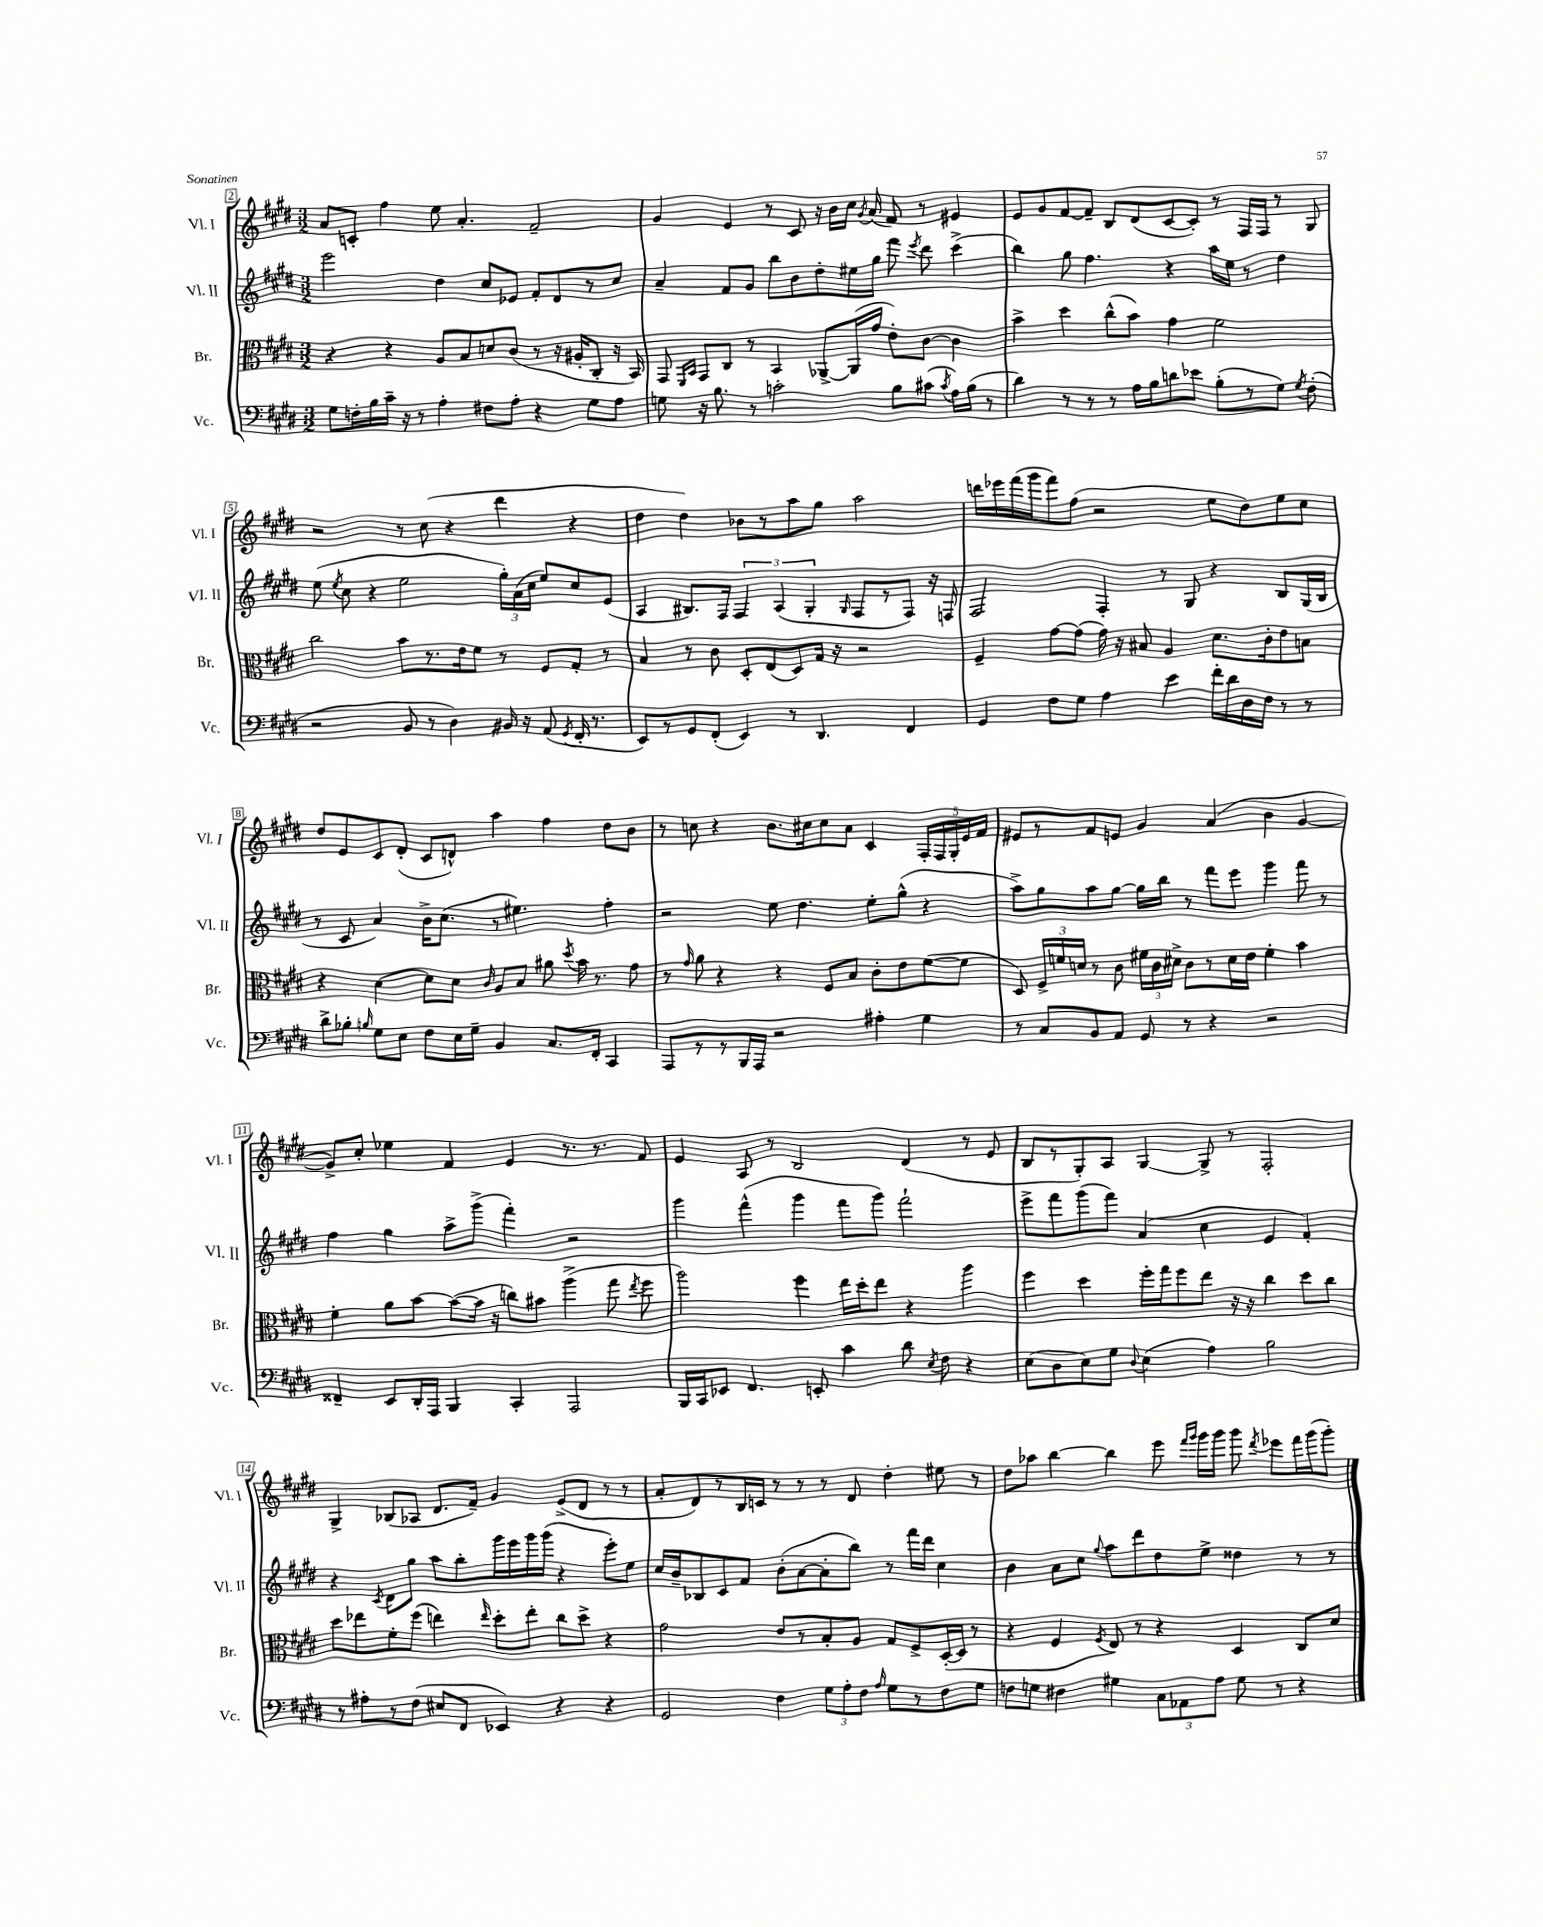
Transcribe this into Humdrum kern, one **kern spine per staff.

**kern	**kern	**kern	**kern
*part4	*part3	*part2	*part1
*staff4	*staff3	*staff2	*staff1
*I"Vc.	*I"Br.	*I"Vl. II	*I"Vl. I
*I'Vc.	*I'Br.	*I'Vl. II	*I'Vl. I
*clefF4	*clefC3	*clefG2	*clefG2
*k[f#c#g#d#]	*k[f#c#g#d#]	*k[f#c#g#d#]	*k[f#c#g#d#]
*M3/2	*M3/2	*M3/2	*M3/2
=2	=2	=2	=2
8G#\L	4r	2eee\	8a/L
16Fn'\L	.	.	8cn'/J
16B\	.	.	.
16c#~\JJ	4r	.	4ff#\
16r	.	.	.
8r	.	.	.
4A'\	8A/L	4dd#\	8ee\
.	8B/	.	4.a'/
8F#X\L	8dn/	8cc#/L	.
8A'\J	(8c#/J	8e-X/J	.
4r	8r	8f#'/L	2f#~/
.	16r	8d#/	.
.	16A#X'/KL	.	.
8G#\L	8C#'/J	8r	.
8A\J	16r	8cc#/J	.
.	16BB/)	.	.
=3	=3	=3	=3
8Gn\	8GG#/	4a~/	4g#/
.	16qqFF#/LL	.	.
.	16qqBB/JJ	.	.
16r	8GG#/L	.	.
8.B\	.	.	.
.	8C#/J	8f#/L	4e/
8r	8r	8g#/J	.
2cn'\	4BB/	8bb\L	8r
.	.	8b\	8c#/
.	[8AA-X^/L	8dd#'\	16r
.	.	.	16b\LL
.	(16AA-/L]	16ee#X\L	16cc#\JJ
.	.	.	8qg#/
.	16g#/JJ	16gg#\JJ	(16a/
8B\L	8e'\L)	8fff#\	8f#/)
.	.	8qeee/	.
(8c#X\J	[8c#\J	8ddd#\	8r
8qc#/	.	.	.
16A\LL)	4c#\]	(4ccc#^\	4e#X/
(16B\JJ	.	.	.
8r	.	.	.
=4	=4	=4	=4
4d#\)	4b^\	4bb\)	8e/L
.	.	.	8g#/
8r	4dd#\	8gg#\	[8f#/
8r	.	4.ff#\	8f#~/J]
8r	(8cc#^^\L	.	8B/L
16A\LL	8b\J)	.	(8d#/
16B\J	.	.	.
8dn\	4g#\	4r	[8c#/
8e-X\J	.	.	8c#'/J])
(8B'\L	2f#\	16aa\LL	8r
.	.	16ee\JJ	.
8r	.	8r	16F#/LL
.	.	.	16F#/JJ
8G#\J)	.	4dd#\	8r
8qG#/	.	.	.
(8F#'\	.	.	8G#/
!!LO:LB:g=z
=5	=5	=5	=5
2r	2cc#\	(8ee\	2r
.	.	8qee/	.
.	.	8cc#\	.
.	.	4r	.
8BB/	8b\L	2ee\	8r
8r	8.r	.	(8cc#\
4D#\)	.	.	4r
.	16e\k	.	.
.	8f#\J	.	.
16BB#X/	8r	24gg#'\LL)	4ddd#\
.	.	(24a\	.
16r	.	.	.
.	.	24cc#\JJ	.
(8AA/	8F#/L	8ee/L)	.
8qGG#/	.	.	.
16FF#'/	8G#'/J	8cc#/	4r
8.r	.	.	.
.	8r	(8e/J	.
=6	=6	=6	=6
8EE/L)	4B/	4A/	4dd#\
8r	.	.	.
8GG#/	8r	8.B#X/L)	4dd#\)
(8FF#'/J	8c#\	.	.
.	.	16F#/Jk	.
4EE/)	8D#'/L	6F#/	8b-X\L
.	(8E/	.	8r
.	.	(6A/	.
8r	8D#/)	.	8aa\
.	.	6G#'/	.
4.DD#/	16G#/Jk	.	8gg#\J
.	16r	.	.
.	.	16qqG#/	.
.	2r	8F#/L	2aa\
.	.	8r	.
4FF#/	.	8F#/J)	.
.	.	16r	.
.	.	16Fn/	.
=7	=7	=7	=7
4GG#/	4F#~/	2F#/	16dddn\LL
.	.	.	16eee-X\
.	.	.	(16fff#\
.	.	.	16ggg#\J
8F#\L	[8g#\L	.	8fff#\)
8G#\J	(8g#\J]	.	(8ff#\J
4A\	16g#\)	4F#'/	2r
.	16r	.	.
.	8B#X/	.	.
4e\	4A/	8r	.
.	.	8G#/	.
16f#'\LL	8.d#\L	4r	8ee\L
16d#\	.	.	.
16D#\	.	.	8dd#\)
16F#\JJ	16c#'\k	.	.
8r	8e\	8B/L	8ee\
8r	8Bn\J	(16G#/L	8cc#\J
.	.	16B/JJ	.
!!LO:LB:g=z
=8	=8	=8	=8
8d#^\L	4r	8r	8dd#/L
8B-X'\J	.	8c#/	8e/
16qqBn/	.	.	.
8G#\L	[4d#\	4a/)	8c#/
8E\J	.	.	(8d#'/J
8F#\L	8d#\L]	16b^\KL	8c#/L
.	.	(8.cc#\J	.
16E\L	8d#\J	.	8dn^^/J)
16G#~\JJ	.	.	.
.	16qqc#/	.	.
4BB/	8A/L	8r	4aa\
.	8B/J	4.ee#X\)	.
8.C#/L	8a#X\	.	4ff#\
.	8qdd#/	.	.
.	16b\	.	.
16FF#'/Jk	8.r	.	.
4CC#/	.	4ff#'\	8dd#\L
.	8g#\	.	8b\J
=9	=9	=9	=9
8AAA/L	8r	2r	8r
.	16qqg#/	.	.
8r	8a\	.	8ccn\
8r	4r	.	4r
16BBB/L	.	.	.
16AAA/JJ	.	.	.
2r	4r	8ee\	8.b\L
.	.	4.dd#\	.
.	.	.	16cc#X\k
.	8F#/L	.	8cc#\
.	8B/J	.	8a\J
4A#X'\	8c#'\L	8ee'\L	4c#/
.	8e\	(8gg#^^\J	.
4G#\	([8f#\	4r	20F#'/LL
.	.	.	20F#/
.	.	.	20G#'/
.	8f#\J]	.	.
.	.	.	20e/
.	.	.	20f#/JJ
=10	=10	=10	=10
8r	8D#/)	8aa^\L)	8e#X/L
8C#/L	24F#^/LL	8gg#\	8r
.	24fn/	.	.
.	24dn/JJ	.	.
8BB/	8r	8aa\	8f#/
8AA/J	8c#\	[8gg#\J	8en/J
8GG#/	24f#X\LL	16gg#\LL]	4g#/
.	24c#\	.	.
.	.	16bb\JJ	.
.	24d#X^\JJ	.	.
8r	8c#\L	8r	.
4r	8r	8fff#\L	(4a/
.	16d#\L	8eee\J	.
.	16e\JJ	.	.
2r	4f#'\	4ggg#\	4b\
.	4b\	8fff#\	[4g#/
.	.	8r	.
!!LO:LB:g=z
=11	=11	=11	=11
4FF##X~/	4f#'\	4ff#\	8g#^/L])
.	.	.	8cc#'/J
8EE/L	8a\L	4gg#\	4ee-X\
16DD#'/L	[8b\J	.	.
16AAA/JJ	.	.	.
4BBB/	(8b\L_	8aa^\L	4f#/
.	16b\Jk]	(8ggg#^\J	.
.	16r	.	.
4CC#'/	8ccn\L)	4fff#'\)	4e/
.	8b#X\J	.	.
2AAA/	(4aa^\	2r	8.r
.	.	.	8.r
.	8gg#\	.	.
.	8qee/	.	.
.	8ff#\	.	8f#/
=12	=12	=12	=12
16BBB/LL	2aa\)	4ggg#\	4e/
16CC#/J	.	.	.
8EE-X/J	.	.	.
4.FF#/	.	(4fff#^^\	8A/
.	.	.	8r
.	4ff#\	4ggg#\	2B/
8EEn'/	.	.	.
4c#\	16ee\LL	8fff#\L	.
.	16dd#'\J	.	.
.	8ee\J	8ggg#\J)	.
8d#\	4r	2fff#`\	(4d#/
8qE/	.	.	.
8F#\	.	.	.
4r	4aa\	.	8r
.	.	.	8e/
=13	=13	=13	=13
(8E\L	4ff#\	8eee^\L	8B/L
8D#\	.	8fff#\	8r
8E\)	4dd#\	(8ggg#\	8G#'/)
8G#\J	.	8fff#\J)	8A/J
8qqD#/	.	.	.
(4E\	16ff#'\LL	(4a/	[4G#/
.	16gg#\J	.	.
.	8ff#\	.	.
4A\)	8ee\J	4cc#\	8G#^/]
.	16r	.	8r
.	16r	.	.
2B\	4cc#\	4e/	2F#'/
.	8dd#\L	4f#'/)	.
.	8cc#\J	.	.
!!LO:LB:g=z
=14	=14	=14	=14
8r	8dd#\L	4r	4G#^/
8A#X'\L	8ee-X\	.	.
.	.	8qc#/	.
8r	8f#'\	8d#\L	(8B-X/L
(8F#\J	(8ff#\J	8gg#\J	8A-X/J
8E#X/L	4een\)	8aa\L	8.d#/L
8FF#/J	.	8bb'\	.
.	.	.	16f#~/Jk)
.	16qqee/	.	.
4EE-X/)	8dd#'\L	16ggg#\L	4g#/
.	.	16eee\	.
.	8ee'\J	16ggg#\	.
.	.	(16ggg#\JJ	.
4r	8cc#\L	4r	(8e^/L
.	8dd#^\J	.	8d#/J
4r	4r	8eee'\L)	8r
.	.	8ee\J	8r
=15	=15	=15	=15
2GG#/	2g#\	16cc#/LL	8a'/L
.	.	16b~/J	.
.	.	8B-X/	8d#/)
.	.	8c#/	8r
.	.	8f#/J	16B/L
.	.	.	16cn/JJ
4F#\	8e/L	(8b'\L	8r
.	8r	[8a\	8r
12G#\L	8B'/	8a'\]	8r
12A'\	.	.	.
.	8A/J	8bb\J)	8d#/
12F#\J	.	.	.
16qqA/	.	.	.
8G#\L	8G#/L	8r	4dd#'\
8r	8F#^/	16fff#\LL	.
.	.	16ddd#\JJ	.
8F#\	([16D#'/L	4cc#\	8ee#X\
.	16D#/JJ]	.	.
8G#\J	8r	.	8r
=16	=16	=16	=16
8Fn\L	4r	4b\	8dd#\L
8Gn\J	.	.	8aa-X\J
4F#X\	4F#/	8a\L	[4bb\
.	.	8cc#\J	.
.	8qF#/	8qqgg#/	.
4G#X\	8E/)	8aa\L	4bb\]
.	8r	8ddd#\	.
12C#\L	4r	8dd#\	8eee\
12AA-X\	.	.	.
.	.	.	16qqfff#/LL
.	.	.	16qqggg#/JJ
.	.	8ee^\J	16ggg#\LL
12A\J	.	.	.
.	.	.	16ggg#\JJ
8G#\	4D#/	4dd##X\	8ggg#\
.	.	.	8qddd#/
8r	.	.	8eee-X\L
4r	8C#/L	8r	16fff#\L
.	.	.	(16ggg#\J
.	8d#/J	8r	8ggg#'\J)
==	==	==	==
*-	*-	*-	*-
